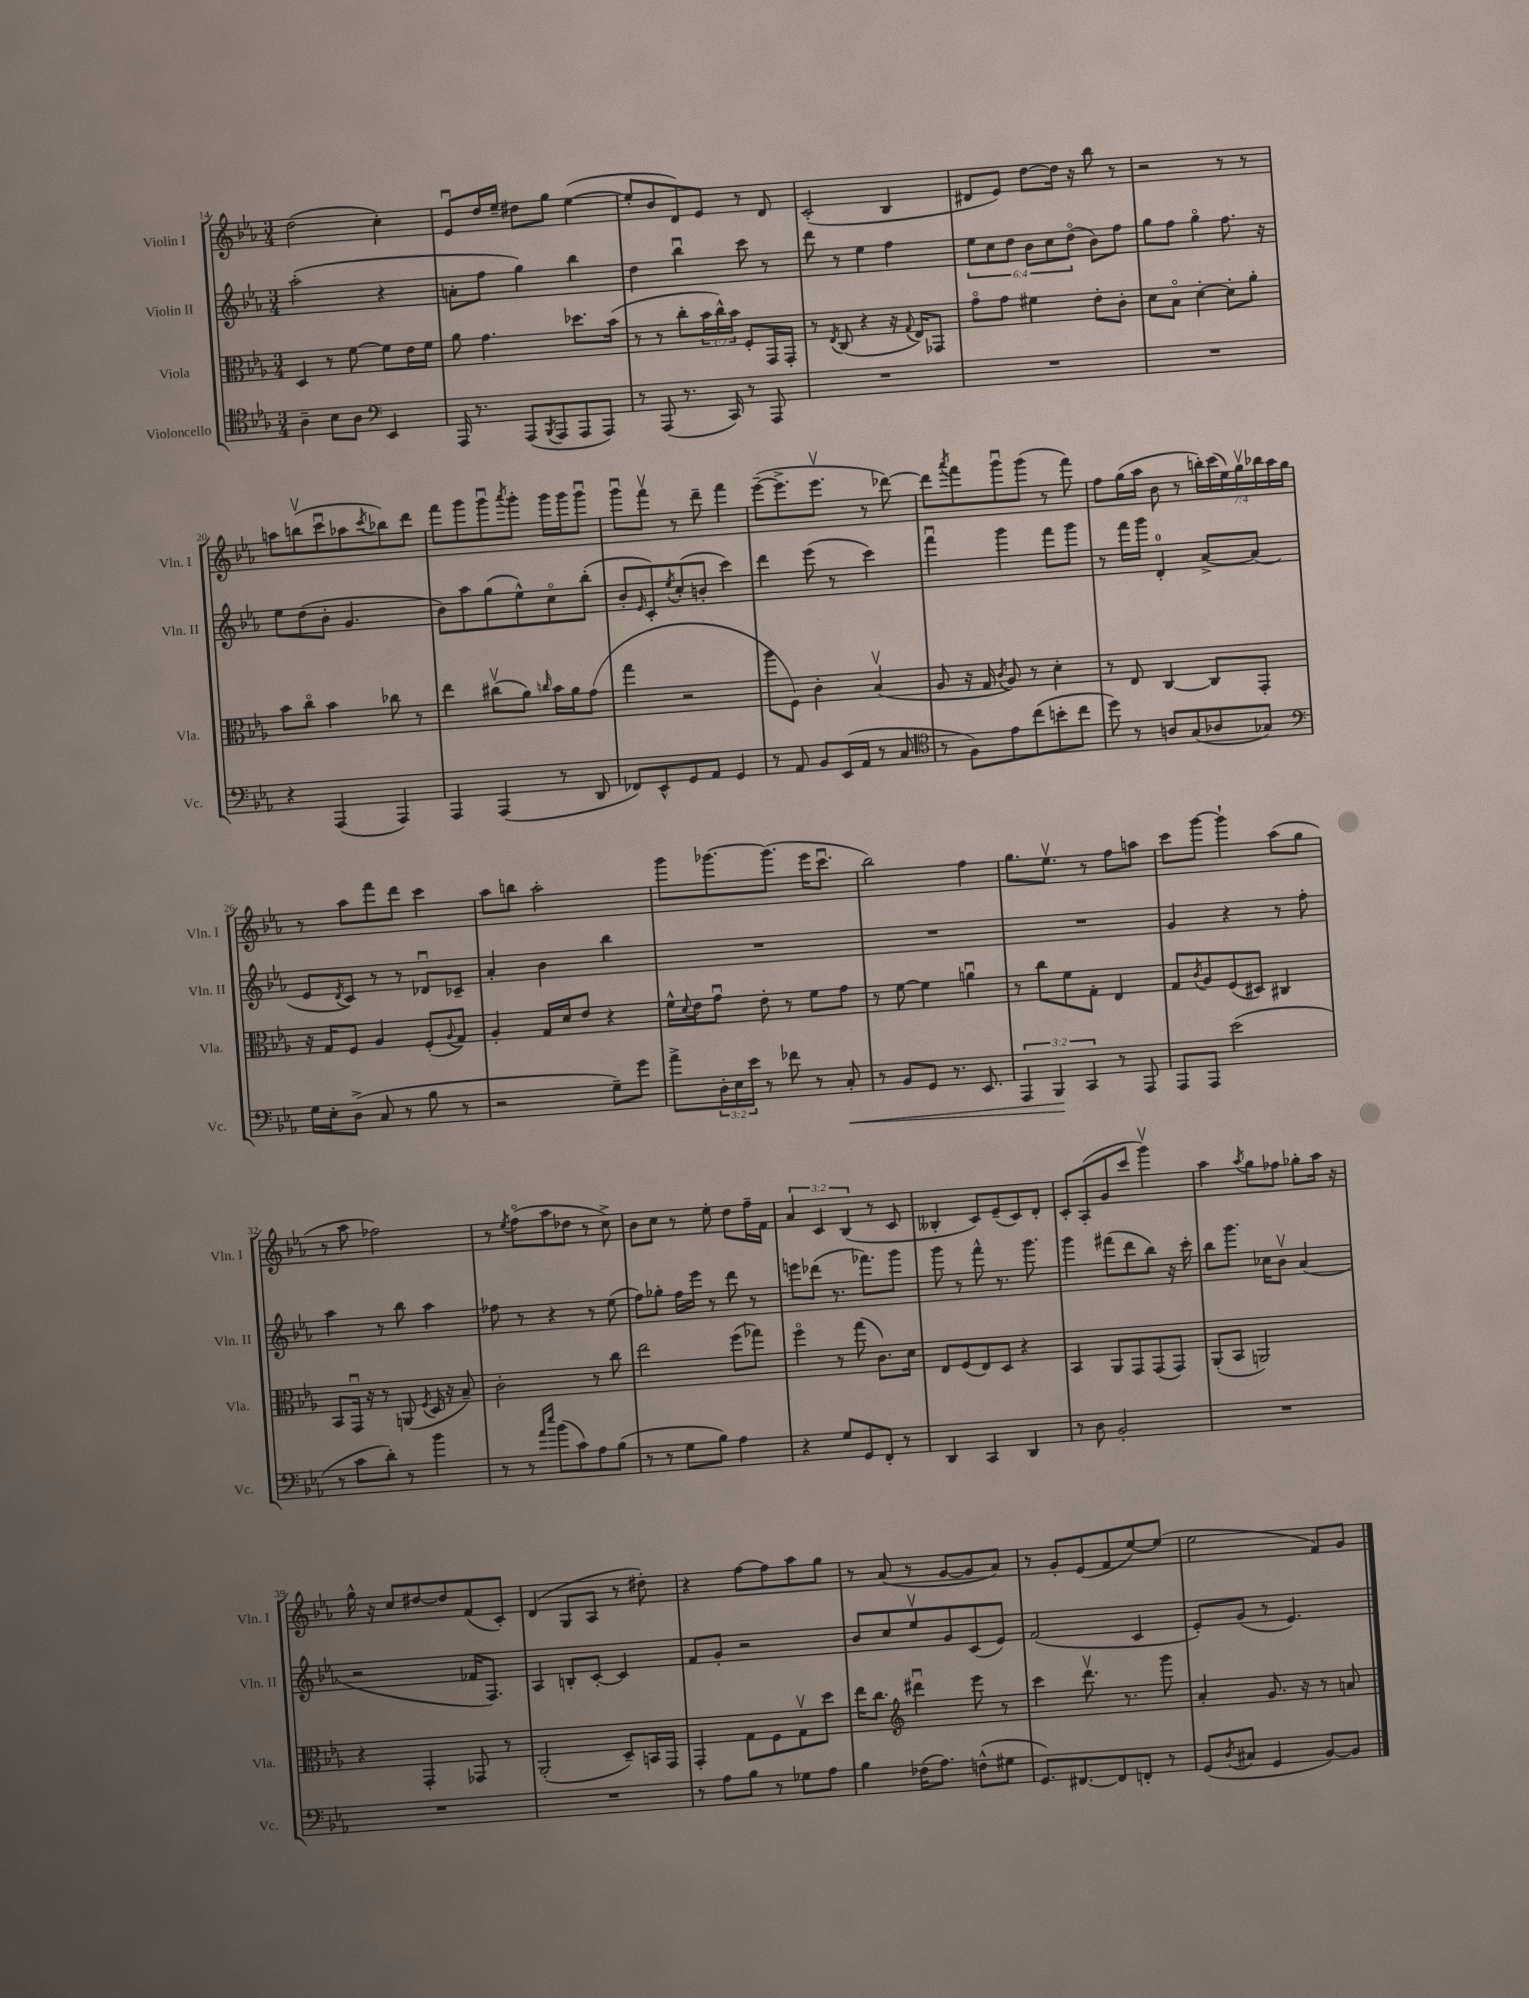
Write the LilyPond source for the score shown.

<<
\new StaffGroup <<
\new Staff = "s0" \with { instrumentName = "Violin I" shortInstrumentName = "Vln. I" } {
    \clef treble \key ees \major \numericTimeSignature \time 3/4 \override Staff.TupletNumber.text = #tuplet-number::calc-fraction-text
    d''2( c''4-.) |
    ees'8\downbow d''16 ees''16-- dis''8 g''8 ees''4~( |
    ees''8-. bes'8 d'8) ees'8 r8 d'8 |
    c'2-.( bes4 |
    dis'8 ees'8) d''8~ d''16 r16 bes''8 r8 |
    r2 r8 r8 |
    a''8 b''8\upbow( c'''8\downbow aes''8 \acciaccatura { c'''8 } bes''8) d'''8 |
    f'''8 g'''8 g'''8\downbow \acciaccatura { aes'''8 } g'''8-. g'''16 g'''16 g'''8\downbow |
    g'''8\downbow f'''8\upbow r8 d'''8-- f'''4 |
    ees'''8~--( ees'''8.-> ees'''8.\upbow r8 des'''8~) |
    des'''8 \acciaccatura { aes'''8 } f'''8 g'''8\downbow g'''8( r8 f'''8) |
    f''8 g''16( aes''16 bes'8 r8 \tuplet 7/4 { b''16-.) c'''16( ees''16) g''16\upbow bes''16 aes''16 g''16 } |
    r8 aes''8 f'''8 d'''8 c'''4 |
    aes''8 b''8 aes''2-. |
    g'''8 ges'''8.~ ges'''8.( ees'''16 c'''8.\downbow |
    bes''2) f''4 |
    g''8. ees''8.\upbow r8 f''8 a''8 |
    c'''8 g'''8~ g'''4-! aes''8( g''8 |
    r8 aes''8 fes''2) |
    r8 \acciaccatura { ees''8 } f''8\flageolet( aes''8 des''8 r8 c''8->) |
    bes'8 c''8 r8 ees''8-. d''8 f''16-- f'16 |
    \tuplet 3/2 { aes'4 c'4 bes4( } r8 c'8 |
    beses4-. c'8) ees'8--( c'8) d'8-. |
    c'8-. aes8-.( g'8 c'''8 g'''4\upbow) |
    aes''4 \acciaccatura { aes''8 } g''8 fes''8 ges''8-. aes''16 r16 |
    g''16-^ r16 c''8 dis''8~ dis''8 f'8( c'8-.) |
    d'4( g8 aes8 r8 dis''8-.) |
    r4 f''8~ f''8 aes''8 g''8 |
    r8 aes'8( r8 g'8~ g'8 aes'8) |
    r8 g'8-. ees'8( f'8 ees''8~) ees''8( |
    ees''2 f'8) g'8 \bar "|." |
}
\new Staff = "s1" \with { instrumentName = "Violin II" shortInstrumentName = "Vln. II" } {
    \clef treble \key ees \major \numericTimeSignature \time 3/4 \override Staff.TupletNumber.text = #tuplet-number::calc-fraction-text
    aes''2-.( r4 |
    a'8-. f''8 g''4) bes''4 |
    d''4 bes''4\downbow c'''8 r8 |
    d'''8 r8 ees''4 f''4 |
    \tuplet 6/4 { ees''8 c''8 d''8 bes'8 c''8 d''8\flageolet( } bes'8) f''8 |
    g''8 f''8 g''4\flageolet f''8. r16 |
    ees''8 d''8( bes'8-. g'4. |
    bes'8) aes''8 g''8( ees''8-^) c''8\flageolet bes''8-.( |
    bes'8-. \grace { ees'16 } c'8-.) \acciaccatura { ees''8 } c''8-.( b'8-. c'''4) |
    d'''4 ees'''8( r8 c'''4) |
    f'''4\downbow g'''4 f'''8 g'''8 |
    r8 f'''16 g'''16 d'4-0-. aes'8~-> aes'8( |
    ees'8 \acciaccatura { d'8 } c'8) r8 r8 des'8\downbow ces'8-- |
    aes'4-. bes'4 bes''4 |
    R2. |
    R2. |
    R2. |
    g'4 r4 r8 f''8-. |
    aes''4 r8 bes''8 aes''4 |
    fes''8 r8 r4 r8 ees''8( |
    f''8) ges''8-. f''16 ees'''16 r8 d'''8 r8 |
    e'''8 des'''8( r8. fes'''8.) g'''8 |
    g'''8 r8 f'''8-^ r8. g'''8. |
    g'''4 fis'''8( d'''8 bes''8) r16 c'''16-. |
    bes''8 g'''8. ces''16 bes'8\upbow aes'4( |
    r2 fes'16 f8.) |
    aes4 b8-. c'8~-. c'4 |
    f'8 g'8-. r2 |
    bes'8 c''8 ees''8\upbow g'8 c'8( ees'8) |
    f'2( c'4 |
    ees'8-.) g'8( r8 ees'4.) \bar "|." |
}
\new Staff = "s2" \with { instrumentName = "Viola" shortInstrumentName = "Vla." } {
    \clef alto \key ees \major \numericTimeSignature \time 3/4 \override Staff.TupletNumber.text = #tuplet-number::calc-fraction-text
    d4 r8 f'8~ f'8 ees'16 f'16 |
    aes'8 g'4. des''8. bes'16( |
    r8 r8 c''8-. \tuplet 3/2 { bes'16 c''16-^) bes'16 } f8-. g,16 g,16-. |
    r8 \acciaccatura { ees8 } c8( r4 r16 \appoggiatura { g8 } ees16) ges,8 |
    g'8\flageolet g'8 fis'4 ees'8-. c'8-. |
    d'8 bes8\flageolet d'4~-. d'8-. aes'8-. |
    bes'8 c''8\flageolet bes'4 ces''8 r8 |
    ees''4 cis''8\upbow( aes'8) \grace { c''16 } bes'16 aes'16 g'8( |
    g''4 r2 |
    aes''8 f8) c'4-. bes4\upbow( |
    aes8 r16 g16 \acciaccatura { c'8 } aes8) r8 d'4-. |
    r8 ees8 c4~ c8 g,8-. |
    r16 g16 f8 aes4 f8-.( \appoggiatura { aes8 } g8) |
    aes4-. g16 d'16 ees'8 r4 |
    f'16-^ \appoggiatura { d'8 } ees'16 g'8\downbow ees'8-. r8 f'8 g'8 |
    r8 f'8~ f'4 a'4\downbow |
    r8 c''8 f'8 g8-. ees4 |
    g8 \acciaccatura { c'8 } aes8 f8( dis8) cis4 |
    bes,8 g,16\downbow r16 r8 a,8( \acciaccatura { f8 } d16 r16 bes8--) |
    c'2-. r8 c''8 |
    ees''2 f''8( ges''8) |
    f''4\flageolet r8 g''8( c'8.) d'16 |
    ees8 f8( ees8) d8 r4 |
    bes,4 aes,8 g,8 g,8( g,8) |
    aes,8-.( bes,8 a,2) |
    r4 g,4-. ges,8 r8 |
    aes,2-.( d8--) b,16 g,16 |
    g,4-. g8 f8 g8\upbow d''8 |
    ees''16 c''8. \clef treble dis'''4\downbow ees'''8 r8 |
    c'''4 d'''8.\upbow r8. g'''8 |
    aes'4-. g'8. r16 r8 a'8 \bar "|." |
}
\new Staff = "s3" \with { instrumentName = "Violoncello" shortInstrumentName = "Vc." } {
    \clef tenor \key ees \major \numericTimeSignature \time 3/4 \override Staff.TupletNumber.text = #tuplet-number::calc-fraction-text
    aes4-- bes8 aes8 \clef bass ees,4 |
    aes,,16 r8. aes,,8( \acciaccatura { bes,,8 } aes,,8 aes,,8 aes,,8) |
    r8 aes,,8( r8. c,16) r8 aes,,8 |
    R2. |
    R2. |
    R2. |
    r4 aes,,4( aes,,4) |
    aes,,4 aes,,4( r8 d,8 |
    fes,8) ees,8-^ g,8 aes,8 g,4 |
    r8 aes,8 bes,8 ees,16( aes,16 r8 c8 |
    \clef tenor r8 f8) ees'8 c''8( b'8-. c''8 |
    d''8) r8 a8 g8( aes8 ges8) |
    \clef bass g16 ees16-. d8->( c8 r8 bes8 r8 |
    r2 g8--) g'8 |
    aes'8-> \tuplet 3/2 { d16-. ees16 ees'16 } r8 fes'8 r8 c8-.\< |
    r8 bes,8 g,8 r8. ees,8. |
    \tuplet 3/2 { aes,,4 bes,,4\! c,4 } r8 aes,,8 |
    aes,,8 aes,,8 ees'2( |
    r8 c'8 d'8-.) r8 bes'4 |
    r8 r8 \grace { aes'16 ees''16 } bes'8( c'8) aes8 bes8( |
    r8 r8 g8 bes8) aes4 |
    r4 g8 g,8 f,8-. r8 |
    d,4 c,4 d,4 |
    r8 d8 bes,2-. |
    R2. |
    R2. |
    R2. |
    r8 aes8 bes8 r8 ges8 aes8 |
    bes4 fes16( aes8.) f8-^( gis8 |
    g,8.) fis,8.~ fis,8 f,8-. r8 |
    g,8( \acciaccatura { d8 } cis8 g,4 bes,8~) bes,8 \bar "|." |
}
>>
>>
\layout { \context { \Score currentBarNumber = #14 } }
